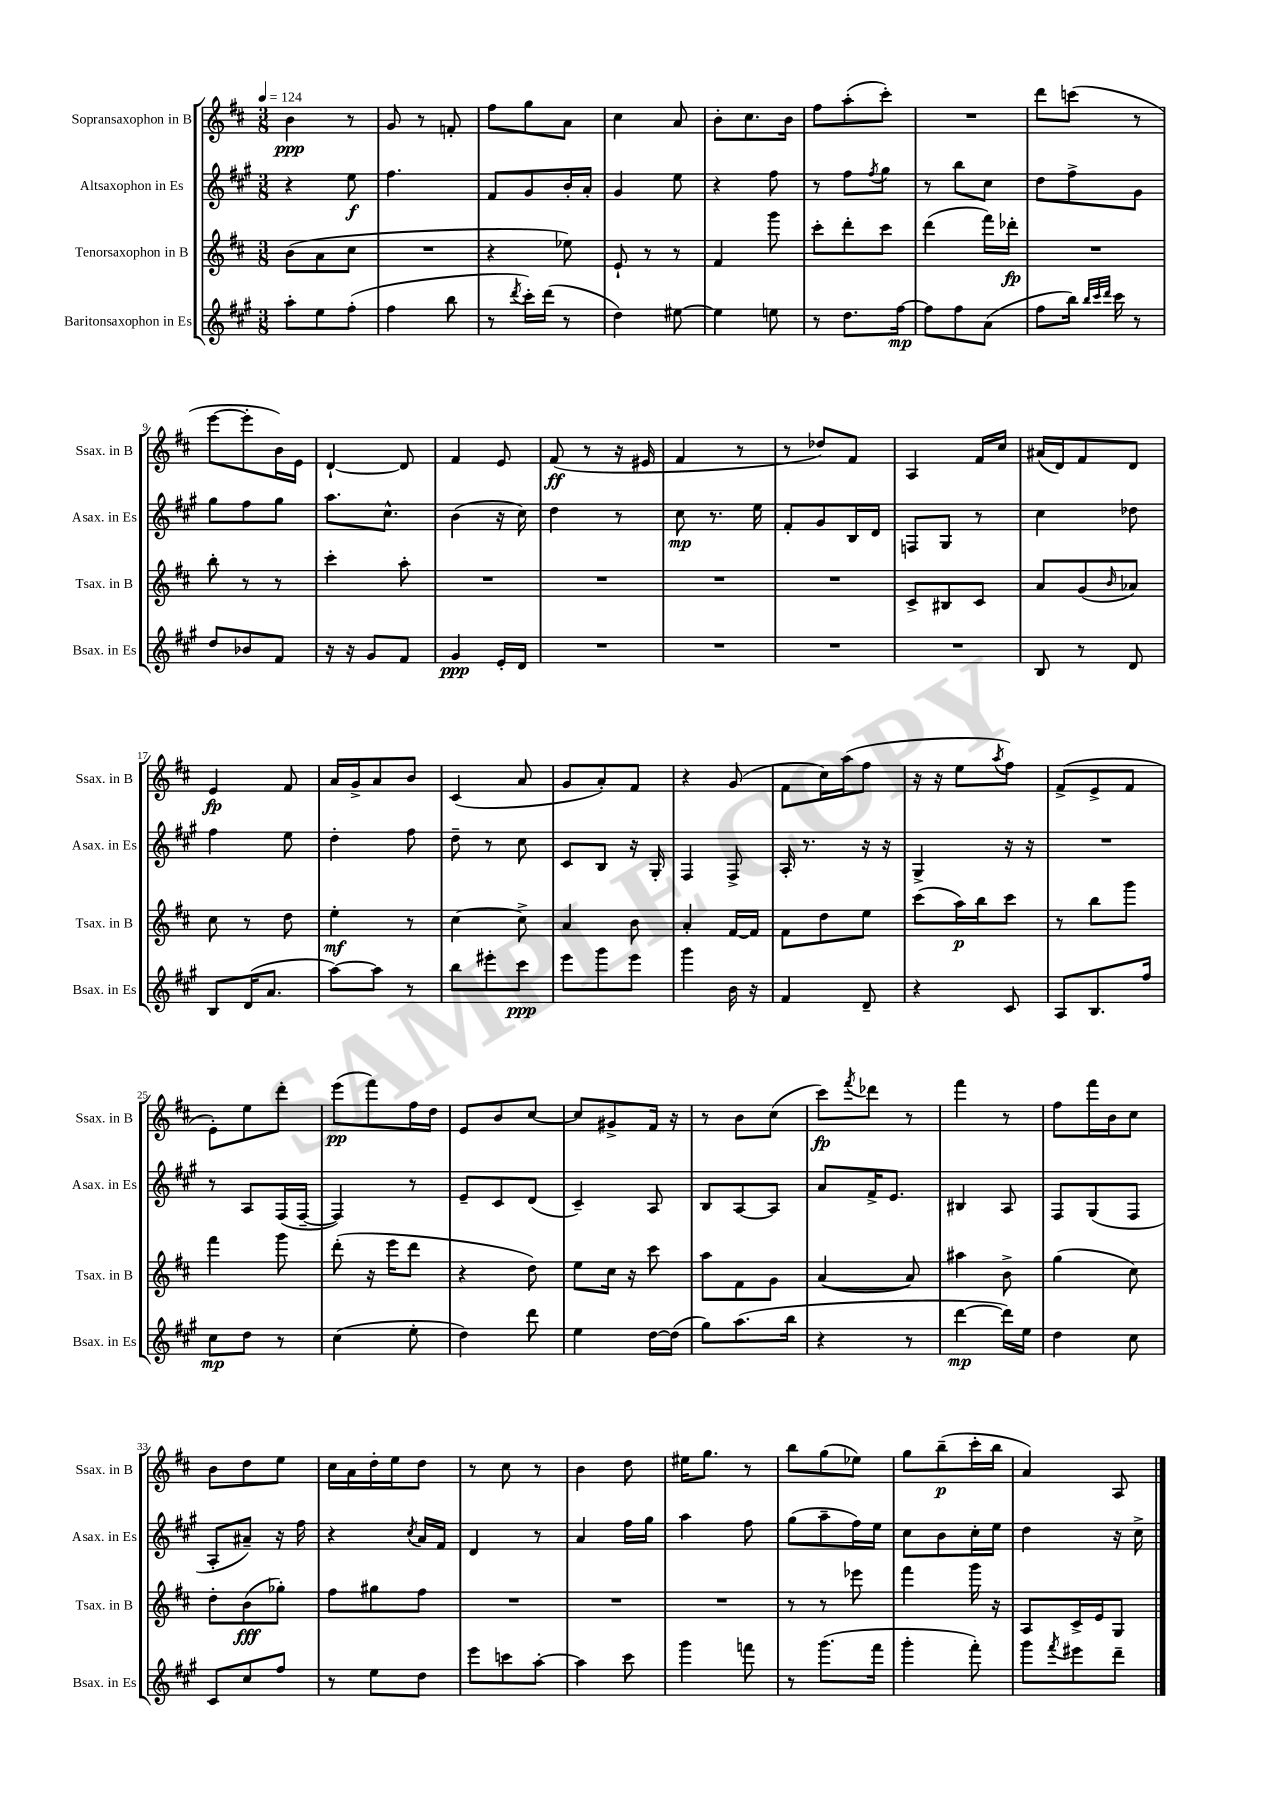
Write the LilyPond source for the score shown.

<<
\new StaffGroup <<
\new Staff = "s0" \with { instrumentName = "Sopransaxophon in B" shortInstrumentName = "Ssax. in B" } {
    \clef treble \key d \major \numericTimeSignature \time 3/8 \tempo 4 = 124
    b'4\ppp r8 |
    g'8 r8 f'8-. |
    fis''8 g''8 a'8 |
    cis''4 a'8 |
    b'8-. cis''8. b'16 |
    fis''8 a''8-.( cis'''8-.) |
    R4. |
    d'''8 c'''8( r8 |
    e'''8~ e'''8-. b'16) e'16 |
    d'4~-! d'8 |
    fis'4 e'8 |
    fis'8\ff( r8 r16 eis'16 |
    fis'4 r8 |
    r8 des''8) fis'8 |
    a4 fis'16 cis''16 |
    ais'16( d'16) fis'8 d'8 |
    e'4\fp fis'8 |
    a'16 g'16-> a'8 b'8 |
    cis'4( a'8 |
    g'8 a'8-.) fis'8 |
    r4 g'8( |
    fis'8 cis''16) a''16( fis''8 |
    r16 r16 e''8 \acciaccatura { a''8 } fis''8) |
    fis'8->( e'8-> fis'8 |
    e'8-.) e''8 d'''8-. |
    e'''8\pp( fis'''8) fis''16 d''16 |
    e'8 b'8 cis''8~ |
    cis''8 gis'8-> fis'16 r16 |
    r8 b'8 cis''8( |
    cis'''8\fp) \acciaccatura { fis'''8 } des'''8 r8 |
    fis'''4 r8 |
    fis''8 fis'''16 b'16 cis''8 |
    b'8 d''8 e''8 |
    cis''16 a'16 d''16-. e''16 d''8 |
    r8 cis''8 r8 |
    b'4 d''8 |
    eis''16 g''8. r8 |
    b''8 g''8( ees''8) |
    g''8 b''8--\p( cis'''16-. b''16 |
    a'4) a8 \bar "|." |
}
\new Staff = "s1" \with { instrumentName = "Altsaxophon in Es" shortInstrumentName = "Asax. in Es" } {
    \clef treble \key a \major \numericTimeSignature \time 3/8
    r4 e''8\f |
    fis''4. |
    fis'8 gis'8 b'16-. a'16-. |
    gis'4 e''8 |
    r4 fis''8 |
    r8 fis''8 \acciaccatura { fis''8 } gis''8 |
    r8 b''8 cis''8 |
    d''8 fis''8-> gis'8 |
    gis''8 fis''8 gis''8 |
    a''8. cis''8.-^ |
    b'4( r16 cis''16) |
    d''4 r8 |
    cis''8\mp r8. e''16 |
    fis'8-. gis'8 b16 d'16 |
    f8 gis8 r8 |
    cis''4 des''8 |
    fis''4 e''8 |
    d''4-. fis''8 |
    d''8-- r8 cis''8 |
    cis'8 b8 r16 gis16-. |
    fis4 fis8-> |
    a16-. r8. r16 r16 |
    gis4-> r16 r16 |
    R4. |
    r8 a8 fis16( fis16~-- |
    fis4) r8 |
    e'8-- cis'8 d'8( |
    cis'4--) a8 |
    b8 a8~ a8 |
    a'8 fis'16-> e'8. |
    bis4 a8 |
    fis8 gis8( fis8 |
    a8-. ais'8--) r16 fis''16 |
    r4 \acciaccatura { cis''8 } a'16 fis'16 |
    d'4 r8 |
    a'4 fis''16 gis''16 |
    a''4 fis''8 |
    gis''8( a''8-- fis''16) e''16 |
    cis''8 b'8 cis''16-. e''16 |
    d''4 r16 cis''16-> \bar "|." |
}
\new Staff = "s2" \with { instrumentName = "Tenorsaxophon in B" shortInstrumentName = "Tsax. in B" } {
    \clef treble \key d \major \numericTimeSignature \time 3/8
    b'8( a'8 cis''8 |
    R4. |
    r4 ees''8) |
    e'8-! r8 r8 |
    fis'4 g'''8 |
    cis'''8-. d'''8-. cis'''8 |
    d'''4( fis'''16) des'''16-.\fp |
    R4. |
    b''8-. r8 r8 |
    cis'''4-. a''8-. |
    R4. |
    R4. |
    R4. |
    R4. |
    cis'8-> bis8 cis'8 |
    a'8 g'8( \grace { b'16 } aes'8) |
    cis''8 r8 d''8 |
    e''4-.\mf r8 |
    cis''4~ cis''8-> |
    a'4 b'8 |
    a'4-. fis'16~ fis'16 |
    fis'8 d''8 e''8 |
    cis'''8( a''16\p) b''16 cis'''8 |
    r8 b''8 g'''8 |
    fis'''4 g'''8 |
    d'''8-.( r16 e'''16 d'''8 |
    r4 d''8) |
    e''8 cis''16 r16 cis'''8 |
    a''8 fis'8 g'8 |
    a'4~( a'8) |
    ais''4 b'8-> |
    g''4( cis''8) |
    d''8-. b'8\fff( ges''8-.) |
    fis''8 gis''8 fis''8 |
    R4. |
    R4. |
    R4. |
    r8 r8 ees'''8 |
    fis'''4 g'''16 r16 |
    a8 cis'16-> e'16 g8 \bar "|." |
}
\new Staff = "s3" \with { instrumentName = "Baritonsaxophon in Es" shortInstrumentName = "Bsax. in Es" } {
    \clef treble \key a \major \numericTimeSignature \time 3/8
    a''8-. e''8 fis''8-.( |
    fis''4 b''8 |
    r8 \acciaccatura { d'''8 } cis'''16-.) d'''16( r8 |
    d''4) eis''8~ |
    eis''4 e''8 |
    r8 d''8. fis''16~\mp |
    fis''8 fis''8 a'8( |
    fis''8 b''16) \grace { b''32 cis'''32 d'''32 } cis'''16 r8 |
    d''8 bes'8 fis'8 |
    r16 r16 gis'8 fis'8 |
    gis'4\ppp e'16-. d'16 |
    R4. |
    R4. |
    R4. |
    R4. |
    b8 r8 d'8 |
    b8 d'16( a'8. |
    a''8~) a''8 r8 |
    b''8 eis'''8-. cis'''8\ppp |
    e'''8 gis'''8 e'''8 |
    gis'''4 b'16 r16 |
    fis'4 d'8-- |
    r4 cis'8 |
    a8 b8. fis''16 |
    cis''8\mp d''8 r8 |
    cis''4( e''8-. |
    d''4) d'''8 |
    e''4 d''16~ d''16( |
    gis''8) a''8.( b''16 |
    r4 r8 |
    d'''4~\mp d'''16) e''16 |
    d''4 cis''8 |
    cis'8 cis''8 fis''8 |
    r8 e''8 d''8 |
    e'''8 c'''8 a''8~-. |
    a''4 cis'''8 |
    gis'''4 f'''8 |
    r8 gis'''8.( fis'''16 |
    gis'''4-. fis'''8-.) |
    gis'''8 \acciaccatura { fis'''8 } eis'''8 d'''8-- \bar "|." |
}
>>
>>
